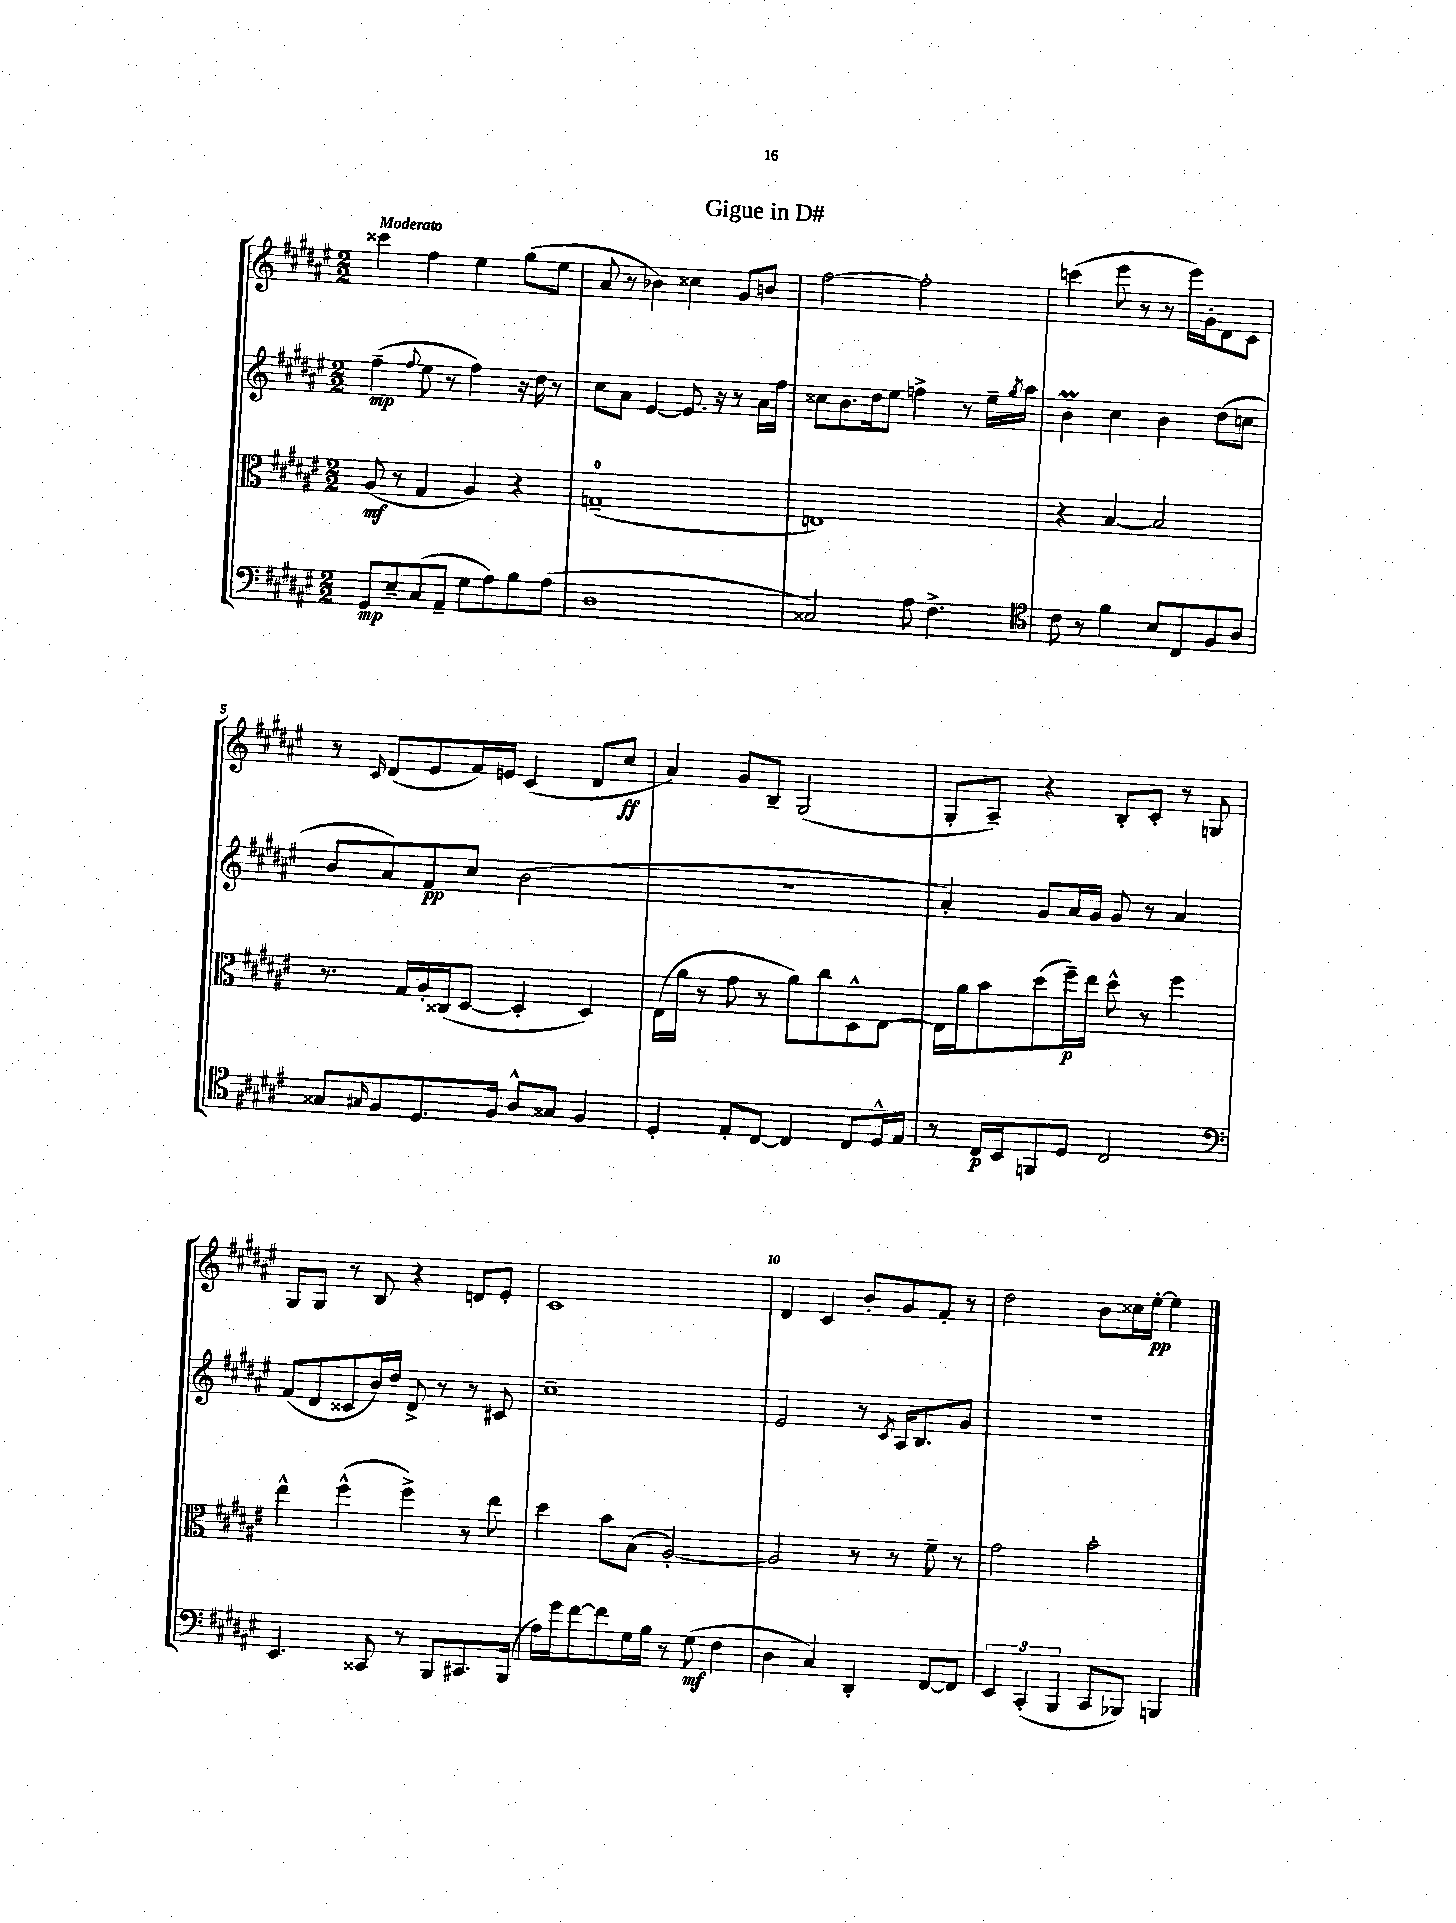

**kern	**kern	**kern	**kern
*staff4	*staff3	*staff2	*staff1
*clefF4	*clefC3	*clefG2	*clefG2
*k[f#c#g#d#a#e#]	*k[f#c#g#d#a#e#]	*k[f#c#g#d#a#e#]	*k[f#c#g#d#a#e#]
*M2/2	*M2/2	*M2/2	*M2/2
8GG#/L	(8A#/	(4ff#~\	4ccc##\
8E#~/	8r	.	.
.	.	8qqff#/	.
(8C#/	4G#/	8ee#\	4ff#\
8AA#~/J	.	8r	.
8G#\L	4A#/)	4ff#\)	4ee#\
8A#\)	.	.	.
8B\	4r	16r	(8gg#\L
.	.	16dd#\	.
(8A#\J	.	8r	8ee#\J
=	=	=	=
1D#	(1G~	8cc#\L	8a#/
.	.	8a#\J	8r
.	.	[4e#/	4b-\)
.	.	8.e#/]	4cc##\
.	.	16r	.
.	.	8r	8g#/L
.	.	16a#\LL	8b/J
.	.	16ff#\JJ	.
=	=	=	=
2C##/)	1E)	8cc##\L	[2ff#\
.	.	8.b\	.
.	.	16dd#\k	.
.	.	8ee#\J	.
8A#\	.	4ff^\	2ff#'\]
4.F#^\	.	.	.
.	.	8r	.
.	.	16ee#~\LL	.
.	.	8qgg#/	.
.	.	16aa#\JJ	.
=	=	=	=
*clefC4	*	*	*
8c#\	4r	4b\	(4ccc\
8r	.	.	.
4f#\	[4B/	4cc#\	8eee#\
.	.	.	8r
8B/L	2B/]	4b\	8r
8C#/	.	.	16eee#\LL)
.	.	.	16g#'\J
8F#/	.	(8dd#\L	8d#\
8A#/J	.	8cc\J	8c#\J
=	=	=	=
8G##/L	8.r	8b/L	8r
16qqG#/	.	.	16qqc#/
8F#/	.	8a#/)	(8d#/L
.	16G#/LL	.	.
8.D#/	16A#'/	8f#/	8e#/
.	(16C##/J	.	.
.	[8D#/J	8cc#/J	16f#/L)
16F#/Jk	.	.	16e/JJ
8A#^^/L	4D#'/]	(2b\	(4c#/
8G##/J	.	.	.
4F#/	4D#/)	.	8d#/L
.	.	.	8cc#/J
=	=	=	=
4D#'/	(16E#\LL	1r	4a#/)
.	16a#\JJ	.	.
.	8r	.	.
8E#'/L	8g#\	.	8g#/L
[8C#/J	8r	.	8B~/J
4C#/]	8a#\L)	.	(2G#/
.	8cc#\	.	.
8C#/L	8D#^^\	.	.
16D#^^/L	[8E#\J	.	.
16E#/JJ	.	.	.
=	=	=	=
8r	16E#\]LL	4a#'/)	8G#'/L
.	16a#\J	.	.
16C#/LL	8b\	.	8A#~/J)
16BB/J	.	.	.
8FF/	(8dd#\	8g#/L	4r
8D#/J	16ff#~\L)	16a#/L	.
.	16ee#\JJ	16g#/JJ	.
2C#/	8dd#^^\	8g#/	8B'/L
.	8r	8r	8c#'/J
.	4ff#\	4a#/	8r
.	.	.	8G/
=	=	=	=
*clefF4	*	*	*
4.EE#/	4ee#^^\	(8f#/L	8G#/L
.	.	8d#/	8G#/J
.	(4ff#^^\	8c##/	8r
8CC##/	.	16b/L)	8B/
.	.	16dd#/JJ	.
8r	4ff#^\)	8d#^/	4r
8BBB/L	.	8r	.
8.CC#/	8r	8r	8d/L
.	8ee#\	8c#/	8e#'/J
(16BBB/Jk	.	.	.
=	=	=	=
16A#\LL)	4dd#\	1cc#~	1c#
16g#\J	.	.	.
[8f#\	.	.	.
8f#\]	8b\L	.	.
16G#\L	(8B\J	.	.
16B\JJ	.	.	.
8r	[2A#'/)	.	.
(8G#\	.	.	.
4F#\	.	.	.
=	=	=	=
4D#\	2A#/]	2e#/	4d#/
4C#/)	.	.	4c#/
4DD#'/	8r	8r	8b'/L
.	.	8qc#/	.
.	8r	16A#/LK	8g#/
.	.	8.B/	.
[8FF#/L	8f#~\	.	8f#'/J
8FF#/]J	8r	8g#/J	8r
=	=	=	=
6EE#/	2g#\	1r	2dd#\
(6CC#'/	.	.	.
6BBB/	.	.	.
8CC#/L	2b'\	.	8b\L
8BBB-/J)	.	.	16cc##\L
.	.	.	[16ee#'\JJ
4BBB/	.	.	4ee#\]
==	==	==	==
*-	*-	*-	*-
